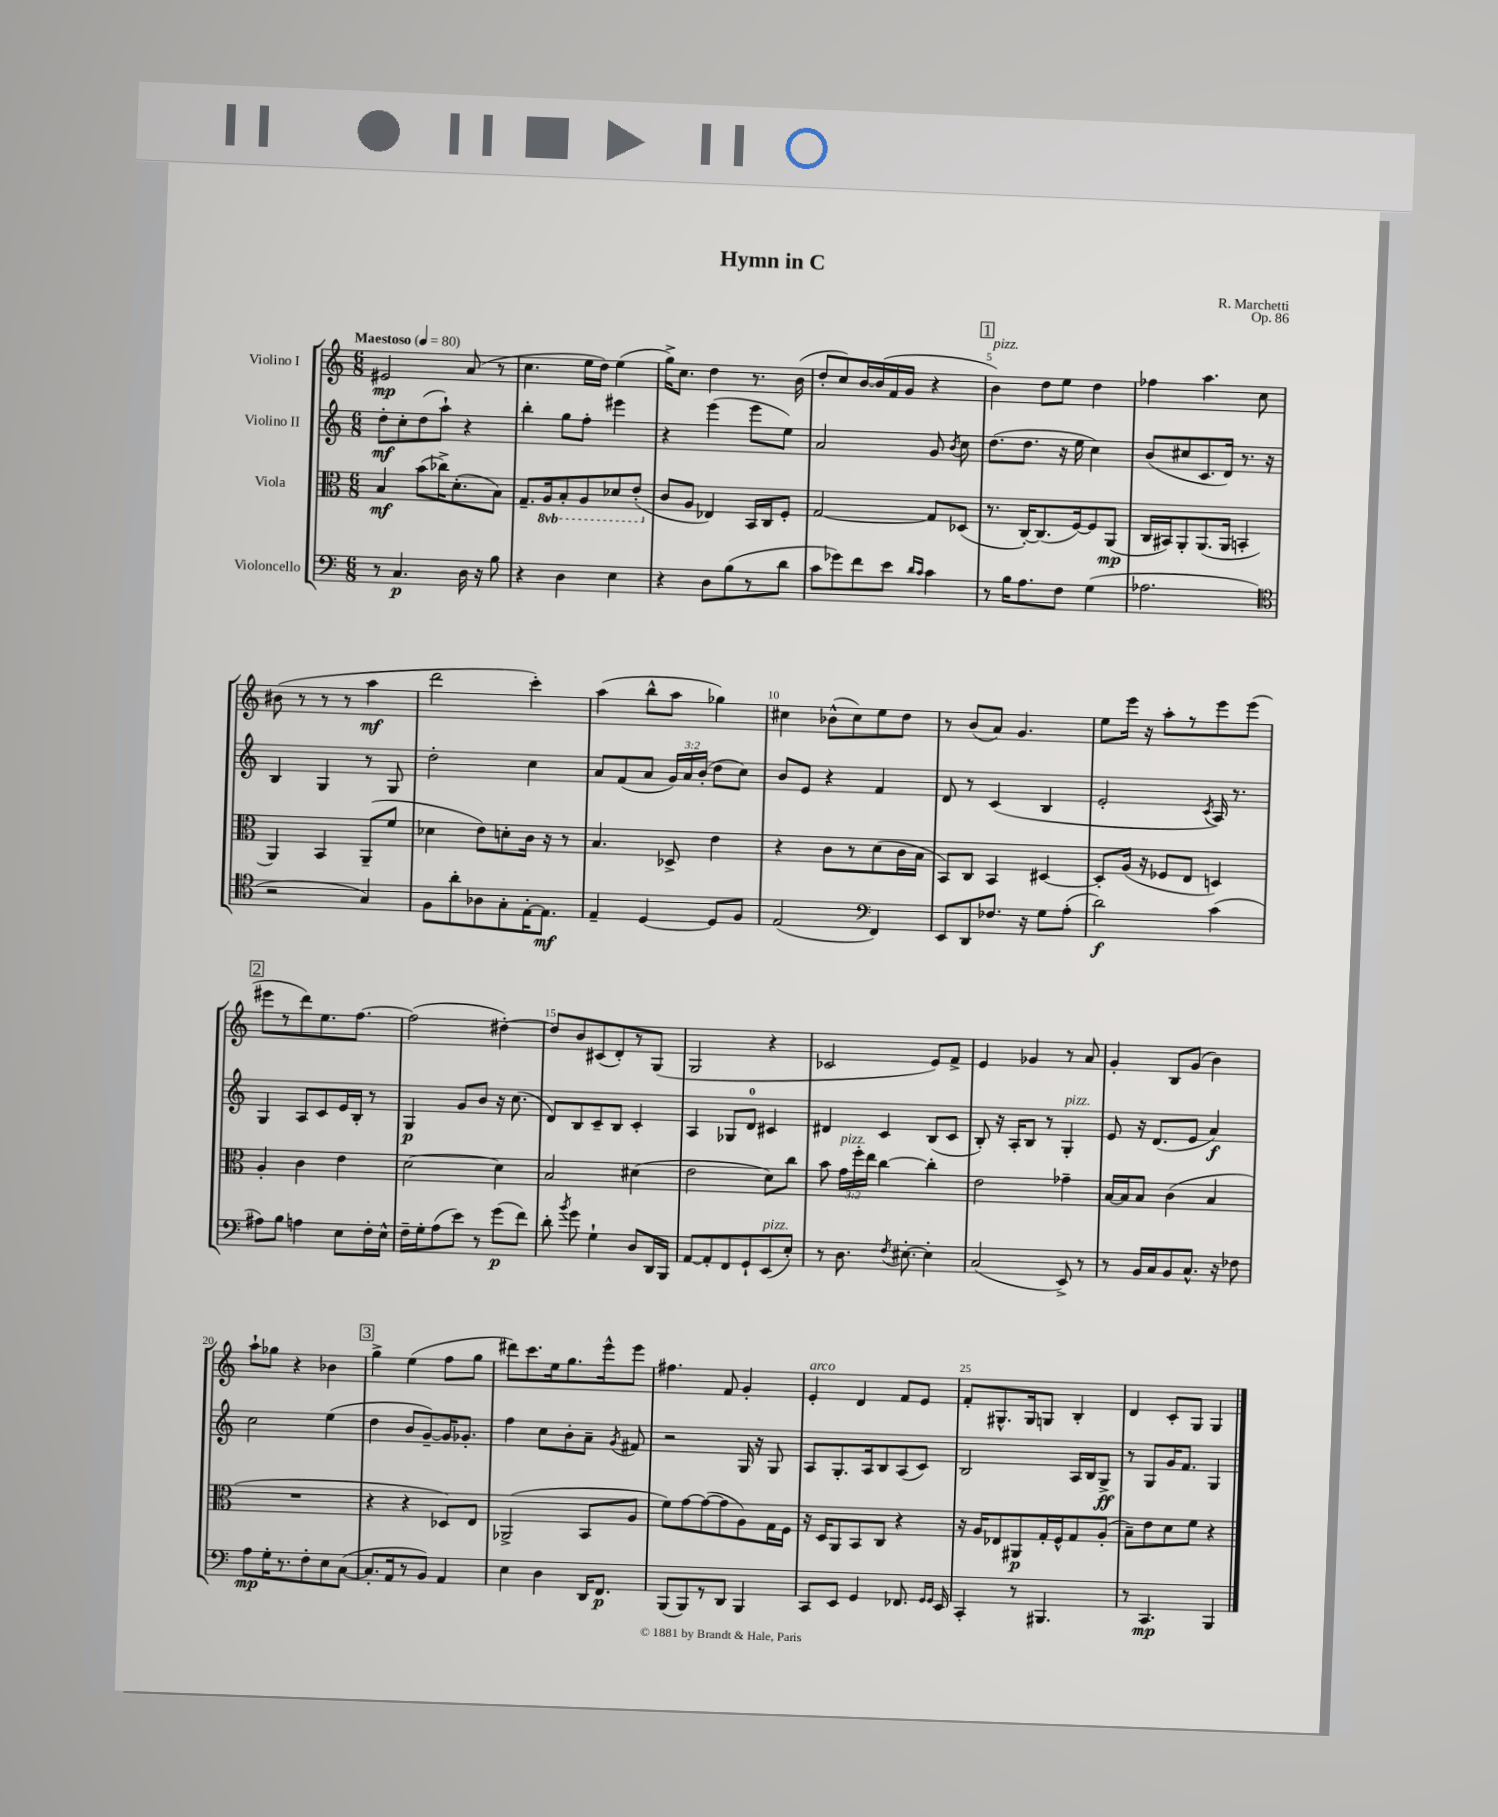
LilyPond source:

\header { title = "Hymn in C" composer = "R. Marchetti" opus = "Op. 86" }
<<
\new StaffGroup <<
\new Staff = "s0" \with { instrumentName = "Violino I" } {
    \clef treble \key c \major \numericTimeSignature \time 6/8 \tempo "Maestoso" 4 = 80
    \autoBeamOff eis'2\mp a'8( r8 |
    c''4. e''16[ d''16]) e''4( |
    g''16[->) c''8.] d''4 r8. b'16( |
    d''8[-. c''8) b'16~ b'16( f'16 g'16] r4 |
    \mark \markup { \box "1" } b'4^\markup { \italic "pizz." }) d''8[ e''8] d''4 |
    fes''4 a''4. c''8 |
    bis'8( r8 r8 r8 a''4\mf |
    d'''2 c'''4-.) |
    a''4( b''8[-^ a''8] ges''4) |
    cis''4 bes'8[-^( cis''8) e''8 d''8] |
    r8 b'8[( a'8]) g'4. |
    e''8[ e'''16] r16 a''8[-. r8 e'''8 e'''8]( |
    \mark \markup { \box "2" } eis'''8[ r8 d'''8) e''8. f''8.]~ |
    f''2( dis''4~-.) |
    dis''8[ b'8 cis'8( d'8-.) r8 g8]( |
    g2 r4 |
    ces'2 e'8[) f'8]-> |
    e'4 ges'4 r8 a'8 |
    g'4-. b8[ g'8]( b'4) |
    a''8[-! ges''8] r4 bes'4 |
    \mark \markup { \box "3" } g''4-> e''4( f''8[ g''8] |
    dis'''8[) c'''8. e''16 g''8. e'''16-^ e'''8] |
    fis''4. f'8 g'4-. |
    e'4-.^\markup { \italic "arco" } d'4 f'8[ e'8] |
    f'8[-. gis8.-^ gis16 g8] b4-. |
    d'4 c'8[-. g8] g4 \bar "|." |
}
\new Staff = "s1" \with { instrumentName = "Violino II" } {
    \clef treble \key c \major \numericTimeSignature \time 6/8 \override Staff.TupletNumber.text = #tuplet-number::calc-fraction-text
    \autoBeamOff d''8[-.\mf c''8-. d''8( a''8]-!) r4 |
    b''4-. g''8[ f''8]-. eis'''4 |
    r4 e'''4( e'''8[ e''8]) |
    a'2 g'8 \acciaccatura { b'8 } c''8 |
    \mark \markup { \box "1" } d''8.[( d''8.] r16 e''16 c''4) |
    b'8[( cis''8 c'8. d'16]) r8. r16 |
    b4 g4 r8 g8 |
    d''2-. c''4 |
    a'8[ f'8( a'8] \tuplet 3/2 { g'16[) a'16 b'16]-.( } d''8[ c''8]) |
    b'8[ e'8] r4 f'4 |
    d'8 r8 c'4( b4 |
    e'2-. \acciaccatura { c'8 } a16) r8. |
    \mark \markup { \box "2" } g4 a8[ c'8 e'16 b16]-. r8 |
    g4\p g'8[ b'8] r16 c''8.( |
    d'8[) b8 c'8-- b8] c'4-. |
    a4 ges8[ d'8]-0 cis'4 |
    dis'4 c'4 b8[( c'8] |
    b8-.) r16 a16[-. b8] r8 g4-.^\markup { \italic "pizz." } |
    e'8 r16 d'8.[( e'8] a'4\f) |
    c''2 e''4( |
    \mark \markup { \box "3" } d''4 b'8[ g'8~--) g'16 ges'8.]-. |
    f''4 c''8[ b'8-. a'8]-- \acciaccatura { g'8 } fis'8 |
    r2 g16 r16 g8 |
    a8[ g8.-. a16 b8 a8( c'8]) |
    b2 a16[ b16 g8]->\ff |
    r8 g8[ g'16 f'8.] g4 \bar "|." |
}
\new Staff = "s2" \with { instrumentName = "Viola" } {
    \clef alto \key c \major \numericTimeSignature \time 6/8 \override Staff.TupletNumber.text = #tuplet-number::calc-fraction-text \set Staff.ottavationMarkups = #ottavation-simple-ordinals
    \autoBeamOff b4\mf b'8[( ces''16->) d'8.-.( b8]) |
    g8.[-- \ottava #-1 a,16 b,8-. a,8 des8 e8]-.( \ottava #0 |
    c'8[ a8] ees4) b,16[ c16 f8]-. |
    g2~ g8[ des8]( |
    \mark \markup { \box "1" } r8. c16[~-.) c8.( f16~) f8 a,8]\mp( |
    c16[ bis,16) a,8-. a,8.( a,16] b,4-. |
    a,4) b,4 a,8[--( f'8] |
    des'4 e'8[) d'8-. c'16] r16 r8 |
    b4. des8-> e'4 |
    r4 c'8[ r8 d'8( c'16 b16] |
    b,8[) c8] b,4 dis4~ |
    dis8[-. a16]( r16 fes8[ e8] d4) |
    \mark \markup { \box "2" } a4-. c'4 e'4 |
    d'2~ d'4 |
    b2 dis'4( |
    e'2 d'8[) c''8] |
    b'8 \tuplet 3/2 { g'16[^\markup { \italic "pizz." } f''16-. e''16] } c''4~ c''4-. |
    e'2 ges'4-- |
    b16[~ b16 b8] c'4( b4 |
    R2. |
    \mark \markup { \box "3" } r4 r4 des8[) e8] |
    aes,2->( b,8[ a8] |
    f'8[) g'8~ g'8~( g'8 a8) g16 f16] |
    r16 d16[ a,8 b,8 c8] r4 |
    r16 a16[ ees8 ais,8\p g16-. f16-^ g8 a8]-.( |
    b8[--) e'8 d'8 f'8] r4 \bar "|." |
}
\new Staff = "s3" \with { instrumentName = "Violoncello" } {
    \clef bass \key c \major \numericTimeSignature \time 6/8
    \autoBeamOff r8 c4.\p d16 r16 b8 |
    r4 d4 e4 |
    r4 d8[ b8( r8 d'8] |
    c'8[ ges'8) f'8 e'8] \grace { d'16[ c'16] } c'4 |
    \mark \markup { \box "1" } r8 b16[ a8. f8] g4( |
    aes2. |
    \clef tenor r2 g4) |
    f8[ a'8-. aes8 g8-. e16~-. e8.]\mf |
    e4-- d4~ d8[ f8] |
    e2( \clef bass f,4) |
    e,8[ d,8 fes8.] r16 g8[ a8]-.( |
    d'2\f) c'4( |
    \mark \markup { \box "2" } ais8[) b8] a4 e8[ f16-. e16]-^ |
    f16[-- g16-. a8( e'8]) r8 g'8[\p( f'8]) |
    d'8-. \acciaccatura { b'8 } g'8 g4-! d8[ d,16 b,,16] |
    a,8[~ a,8-. f,8 g,8-! e,8^\markup { \italic "pizz." }( e8]-.) |
    r8 d8. \acciaccatura { f8 } eis8.~-. eis4-. |
    c2( e,8->) r8 |
    r8 b,16[ c16 b,8 c8.]-^ r16 fes8 |
    a8[\mp g16-. r8. f8-. e8 c8]~( |
    \mark \markup { \box "3" } c8.[-. a,16 r8 b,8]) a,4 |
    e4 d4 d,16[ f,8.]\p |
    b,,8[( b,,8) r8 d,8] b,,4 |
    c,8[ e,8] g,4 fes,8. \grace { g,16[ g,16] } e,16 |
    c,4-. r8 bis,,4. |
    r8 c,4.\mp b,,4 \bar "|." |
}
>>
>>
\layout { \context { \Score \override BarNumber.break-visibility = ##(#f #t #t) barNumberVisibility = #(every-nth-bar-number-visible 5) } }
